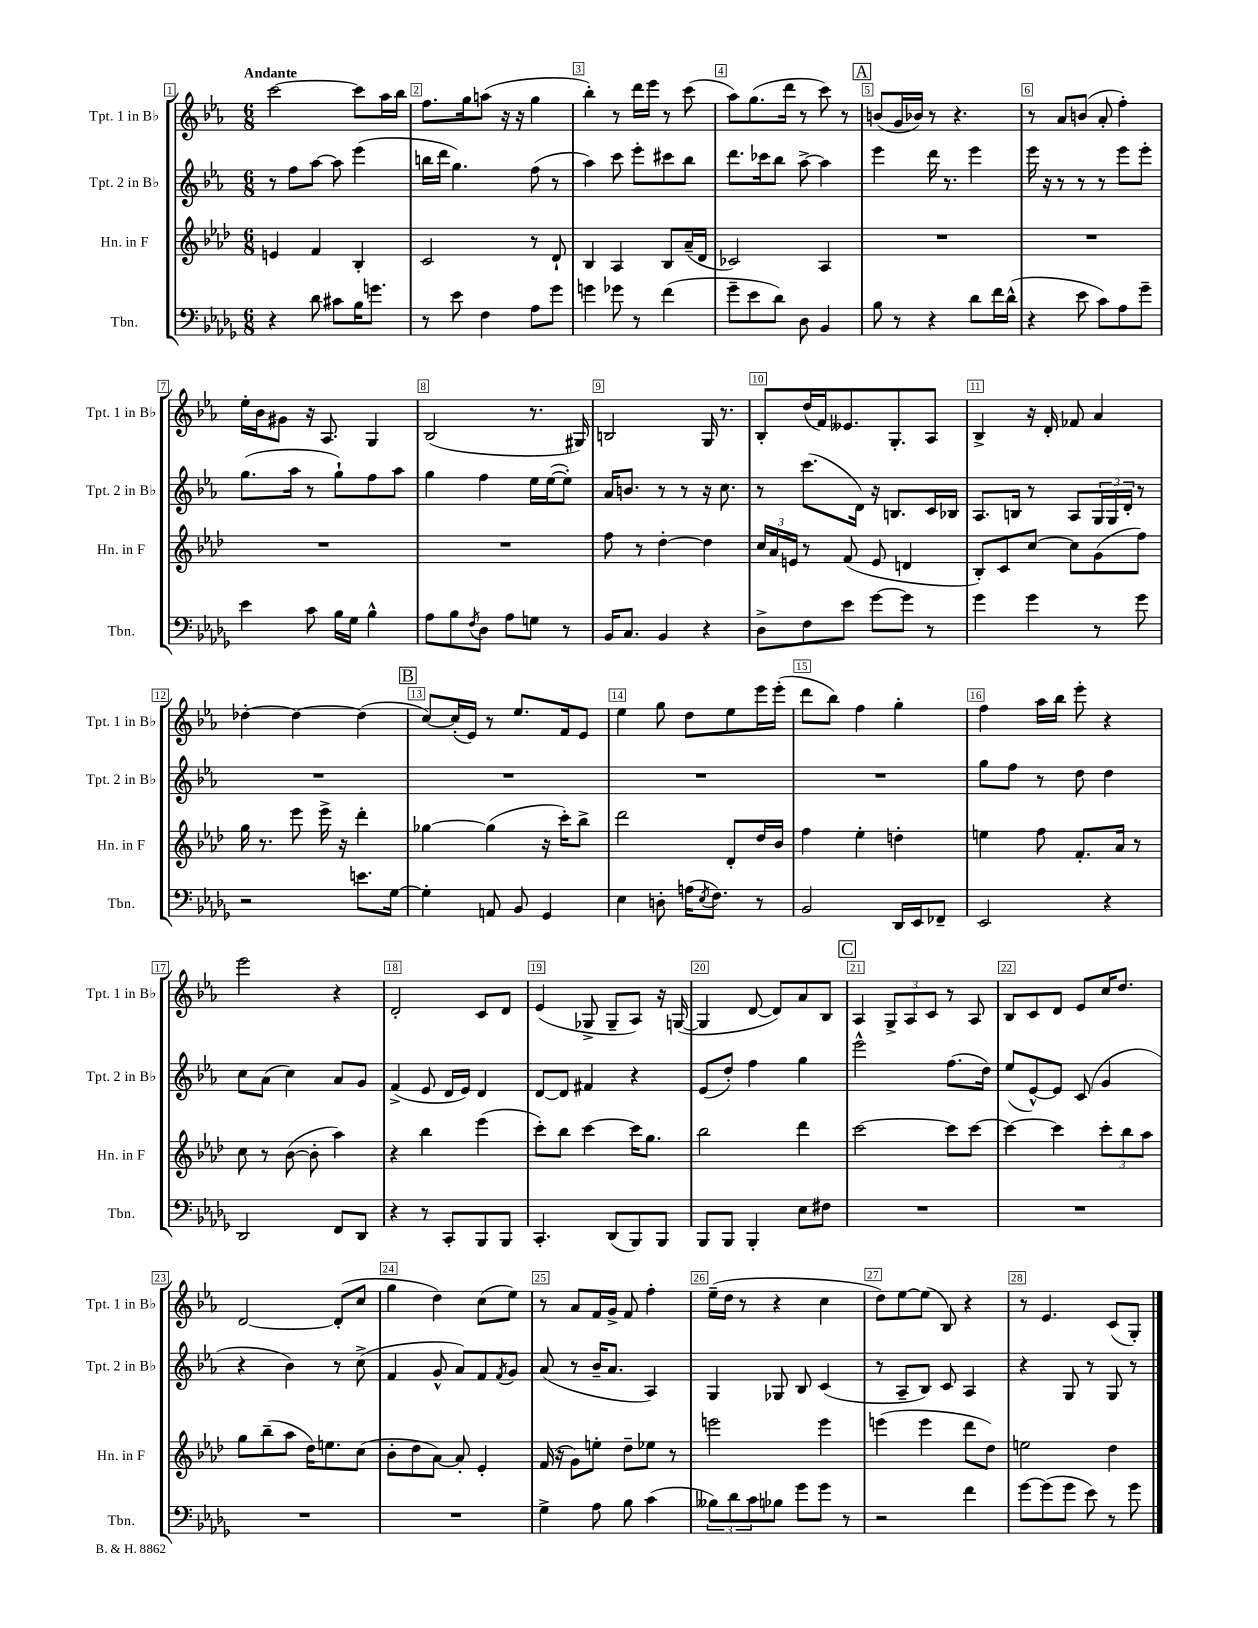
<<
\new StaffGroup <<
\new Staff = "s0" \with { instrumentName = "Tpt. 1 in Bb" shortInstrumentName = "Tpt. 1 in Bb" } {
    \clef treble \key ees \major \numericTimeSignature \time 6/8 \tempo "Andante"
    c'''2~ c'''8 aes''16 bes''16 |
    f''8. g''16 a''8( r16 r16 g''4 |
    bes''4-.) r8 d'''16 ees'''16 r8 c'''8( |
    aes''8) g''8.( d'''16 r8 c'''8) r8 |
    \mark \markup { \box "A" } b'8( g'16 bes'16) r8 r4. |
    r8 aes'8 b'8( aes'8-. f''4-.) |
    ees''16-. bes'16 gis'8 r16 aes8. g4 |
    bes2( r8. gis16) |
    b2 g16 r8. |
    bes8-. d''16( f'16) eeses'8. g8.-. aes8 |
    bes4-> r16 d'16-. fes'8 aes'4 |
    des''4~-. des''4~ des''4( |
    \mark \markup { \box "B" } c''8~) c''16-.( ees'16) r8 ees''8. f'16 ees'8 |
    ees''4 g''8 d''8 ees''8 ees'''16 ees'''16-.( |
    d'''8 bes''8) f''4 g''4-. |
    f''4 aes''16 bes''16 ees'''8-. r4 |
    ees'''2 r4 |
    d'2-. c'8 d'8 |
    ees'4( ges8-> ges8-- aes8) r16 g16~( |
    g4 d'8~ d'8) aes'8 bes8 |
    \mark \markup { \box "C" } aes4 \tuplet 3/2 { g8-> aes8 c'8 } r8 aes8 |
    bes8 c'8 d'8 ees'8 c''16 d''8. |
    d'2~ d'8-.( c''8 |
    g''4 d''4) c''8( ees''8) |
    r8 aes'8 f'16 g'16-> f'8 f''4-. |
    ees''16--( d''16 r8 r4 c''4 |
    d''8) ees''8~ ees''8( bes8) r4 |
    r8 ees'4. c'8( g8-.) \bar "|." |
}
\new Staff = "s1" \with { instrumentName = "Tpt. 2 in Bb" shortInstrumentName = "Tpt. 2 in Bb" } {
    \clef treble \key ees \major \numericTimeSignature \time 6/8
    r8 f''8 aes''8~ aes''8 ees'''4( |
    b''16 d'''16 g''4.) f''8( r8 |
    aes''4) c'''8 ees'''8-. cis'''8 bes''8 |
    d'''8. ces'''16 bes''8 aes''8~-> aes''4 |
    \mark \markup { \box "A" } ees'''4 d'''16 r8. ees'''4 |
    ees'''16 r16 r8 r8 r8 ees'''8 ees'''8-. |
    g''8.( aes''16 r8 g''8-!) f''8 aes''8 |
    g''4 f''4 ees''16 ees''16~( ees''8-.) |
    aes'16 b'8. r8 r8 r16 c''8. |
    r8 c'''8.( d'16) r16 b8. c'16 bes16 |
    aes8. b16 r8 aes8 \tuplet 3/2 { g16 g16 d'16-. } r8 |
    R2. |
    \mark \markup { \box "B" } R2. |
    R2. |
    R2. |
    g''8 f''8 r8 d''8 d''4 |
    c''8 aes'8( c''4) aes'8 g'8 |
    f'4->( ees'8 d'16 ees'16) d'4 |
    d'8~ d'8 fis'4 r4 |
    ees'8( d''8-.) f''4 g''4 |
    \mark \markup { \box "C" } ees'''2-^ f''8.( d''16) |
    ees''8( ees'8~-^) ees'8 c'8( g'4 |
    r4 bes'4) r8 c''8->( |
    f'4 g'8-^ aes'8) f'8 \acciaccatura { f'8 } g'8 |
    aes'8( r8 bes'16-- aes'8. aes4) |
    g4 ges8 bes8 c'4( |
    r8 aes8-- bes8) c'8 aes4 |
    r4 g8 r8 g8 r8 \bar "|." |
}
\new Staff = "s2" \with { instrumentName = "Hn. in F" shortInstrumentName = "Hn. in F" } {
    \clef treble \key aes \major \numericTimeSignature \time 6/8
    e'4 f'4 bes4-. |
    c'2 r8 des'8-! |
    bes4 aes4 bes8 aes'16--( des'16 |
    ces'2) aes4 |
    \mark \markup { \box "A" } R2. |
    R2. |
    R2. |
    R2. |
    f''8 r8 des''4~-. des''4 |
    \tuplet 3/2 { c''16 aes'16 e'16 } r8 f'8( e'8 d'4 |
    bes8-.) c'8 c''8~ c''8 g'8( f''8) |
    g''16 r8. ees'''8 ees'''16-> r16 des'''4-. |
    \mark \markup { \box "B" } ges''4~ ges''4( r16 c'''16-.) bes''8-> |
    des'''2 des'8-. des''16 bes'16 |
    f''4 ees''4-. d''4-. |
    e''4 f''8 f'8.-. aes'16 r8 |
    c''8 r8 bes'8~( bes'8-. aes''4) |
    r4 bes''4 ees'''4( |
    c'''8-.) bes''8 c'''4~ c'''16 g''8. |
    bes''2 des'''4 |
    \mark \markup { \box "C" } c'''2~ c'''8 c'''8~ |
    c'''4~ c'''4 \tuplet 3/2 { c'''8-. bes''8 aes''8 } |
    g''8 bes''8--( aes''8 des''16) e''8. c''8( |
    bes'8-. des''8 aes'8~) aes'8-. ees'4-. |
    f'16( r16 g'8) e''8-. des''8-- ees''8 r8 |
    e'''2 e'''4 |
    e'''4( e'''4 des'''8 des''8) |
    e''2 des''4 \bar "|." |
}
\new Staff = "s3" \with { instrumentName = "Tbn." shortInstrumentName = "Tbn." } {
    \clef bass \key des \major \numericTimeSignature \time 6/8
    r4 des'8 cis'8 bes16 g'8. |
    r8 ees'8 f4 aes8 ges'8 |
    g'4 ges'8 r8 f'4( |
    ges'8-- ees'8 des'8) des8 bes,4 |
    \mark \markup { \box "A" } bes8 r8 r4 des'8 f'16 des'16-^( |
    r4 ees'8 c'8) aes8 ges'8-- |
    ees'4 c'8 bes16 ges16 bes4-^ |
    aes8 bes8 \acciaccatura { f8 } des8 aes8 g8 r8 |
    bes,16 c8. bes,4 r4 |
    des8-> f8 ees'8 ges'8~ ges'8 r8 |
    ges'4 ges'4 r8 ges'8 |
    r2 e'8. ges16~ |
    \mark \markup { \box "B" } ges4-. a,8 bes,8 ges,4 |
    ees4 d8-. a16( \acciaccatura { ees8 } f8.) r8 |
    bes,2 des,16 ees,16 fes,8-- |
    ees,2 r4 |
    des,2 f,8 des,8 |
    r4 r8 c,8-. bes,,8 bes,,8 |
    c,4.-. des,8( bes,,8) bes,,8 |
    bes,,8 bes,,8 bes,,4-. ees8 fis8 |
    \mark \markup { \box "C" } R2. |
    R2. |
    R2. |
    R2. |
    ges4-> aes8 bes8 c'4( |
    \tuplet 3/2 { beses8) des'8 c'8 } bes8 ges'8 ges'8 r8 |
    r2 f'4 |
    ges'8~ ges'8( ges'8 ees'8) r8 ges'8 \bar "|." |
}
>>
>>
\layout { \context { \Score \override BarNumber.break-visibility = ##(#f #t #t) barNumberVisibility = #all-bar-numbers-visible \override BarNumber.stencil = #(make-stencil-boxer 0.1 0.3 ly:text-interface::print) } }
